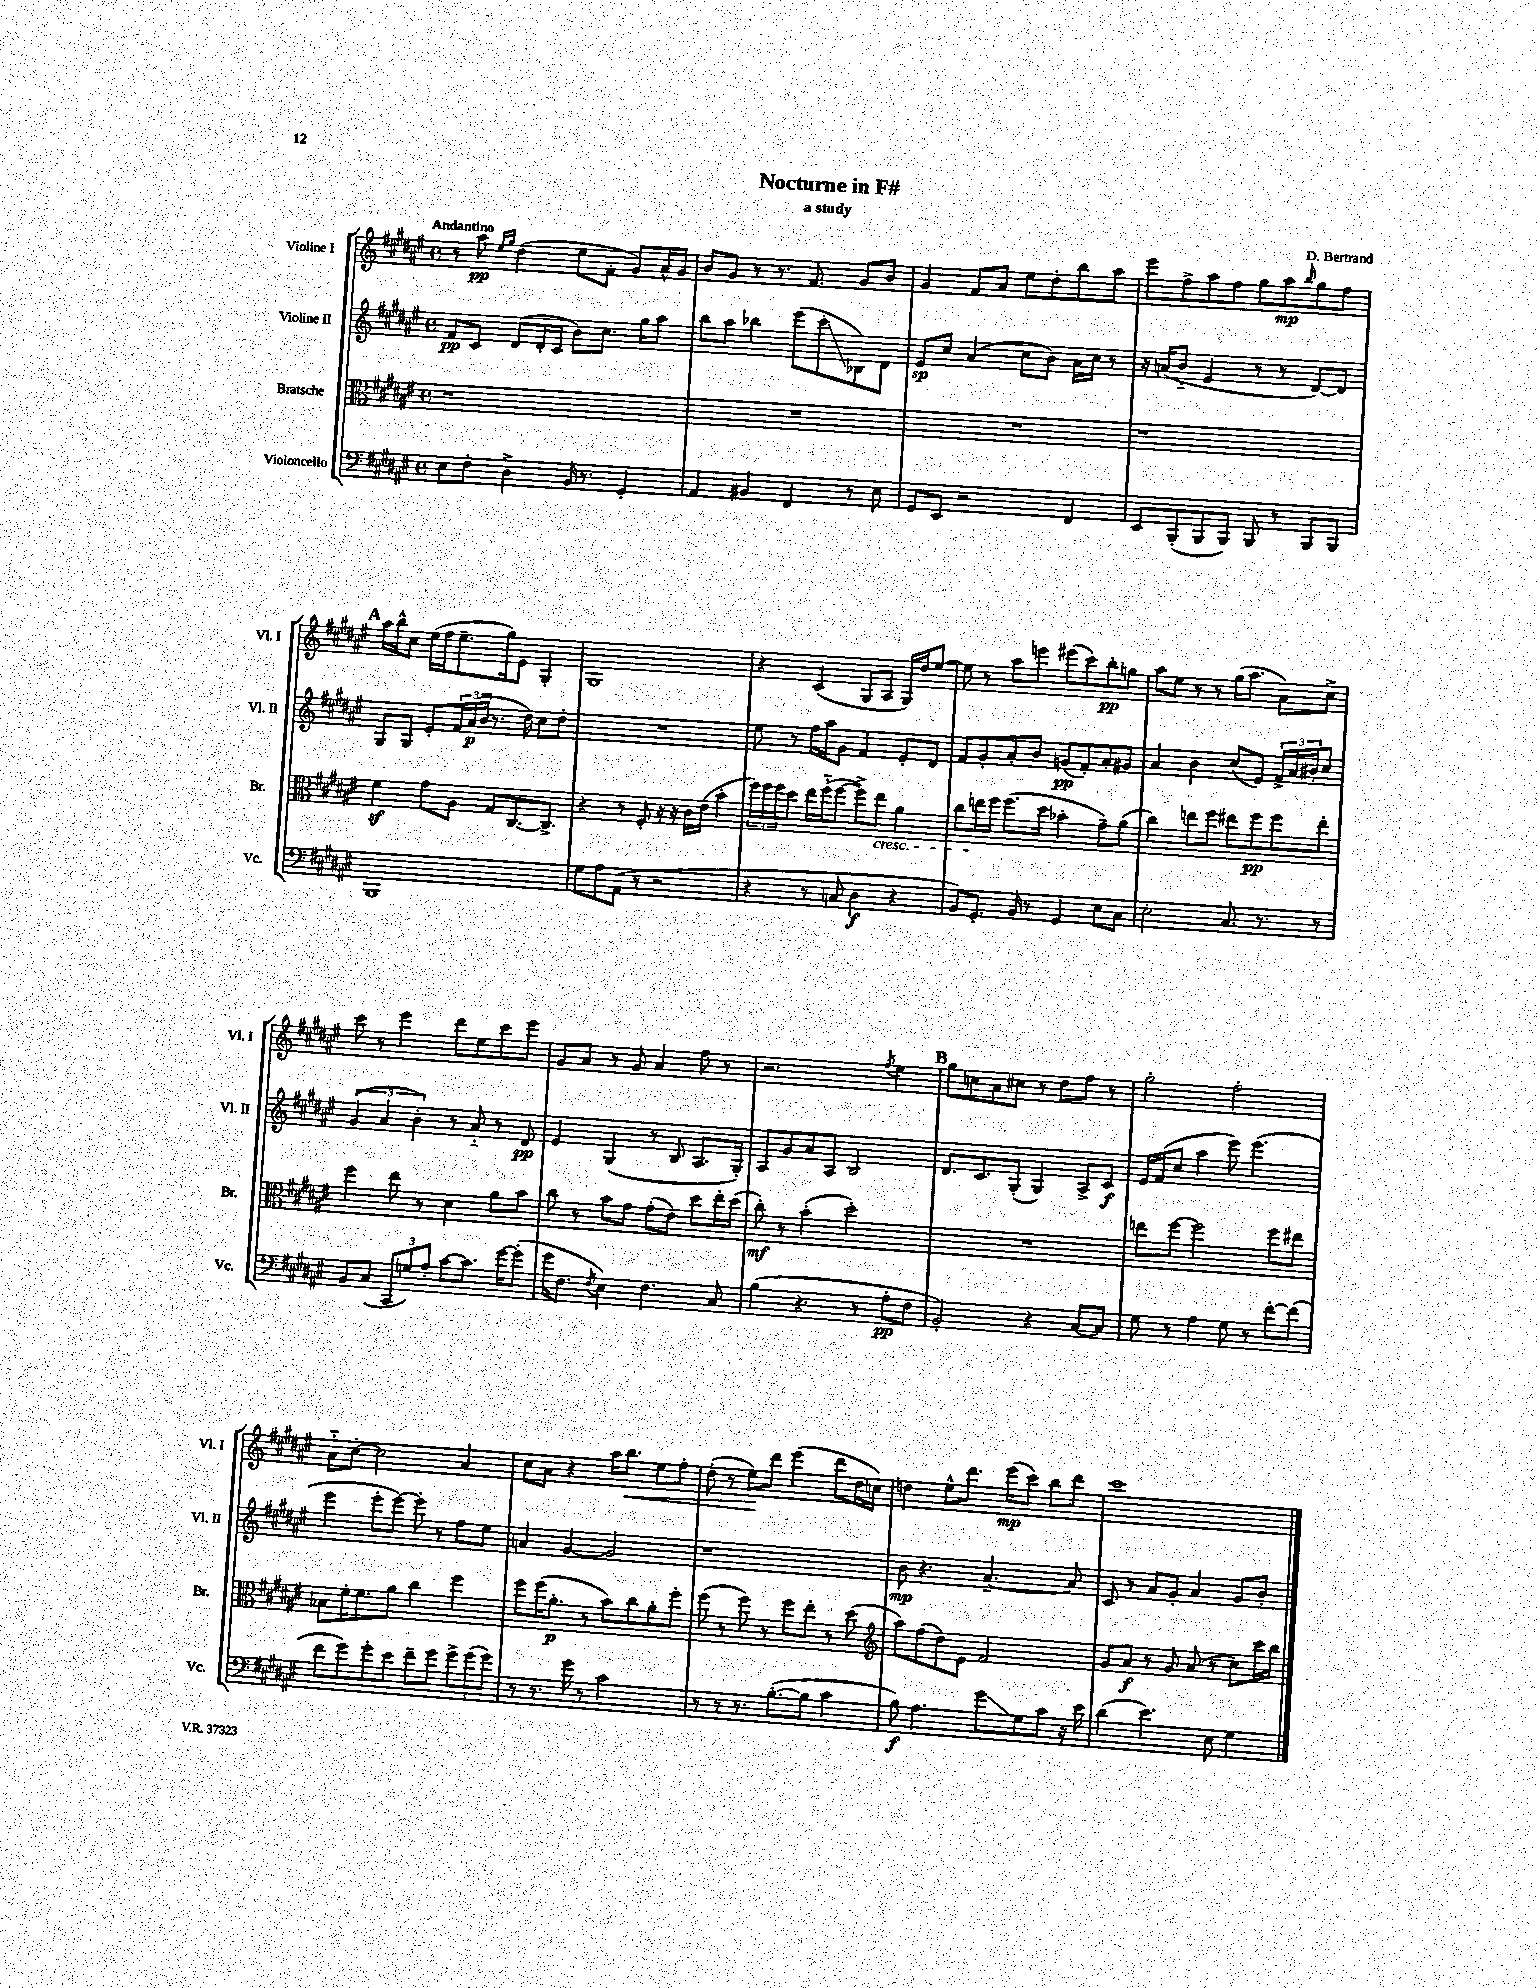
\header { title = "Nocturne in F#" composer = "D. Bertrand" subtitle = "a study" }
<<
\new StaffGroup <<
\new Staff = "s0" \with { instrumentName = "Violine I" shortInstrumentName = "Vl. I" } {
    \clef treble \key fis \major \defaultTimeSignature \time 4/4 \tempo "Andantino"
    r8 ais''8\pp \grace { eis''16 gis''16 } dis''4( eis''8 fis'8-. gis'8) ais'16-^ gis'16 |
    b'8 gis'8 r8 r8. fis'8. gis'8 b'8 |
    gis'4 fis'8 ais'8 eis''8 dis''8-. b''8 ais''8 |
    eis'''8 fis''8-> ais''8 fis''8 gis''8 ais''8\mp \grace { b''16 } gis''8 fis''8 |
    \mark \markup { \bold "A" } ais''16 b''16-^ cis''8 eis''16( fis''16 eis''8.-- gis''16) eis'8 gis4-. |
    gis1 |
    r4 cis'4( gis8 ais8 gis16) dis''16 eis''8~ |
    eis''8 r8 ais''8 e'''8 eis'''8( cis'''8) b''8-.\pp g''8 |
    ais''8 eis''8 r8 r8 gis''16( ais''8. ais'8) cis''8-> |
    cis'''8 r8 eis'''4 dis'''8 eis''8 cis'''8 eis'''8 |
    gis'8 ais'8 r8 gis'8 ais'4 fis''8 r8 |
    r2. \acciaccatura { fis''8 } eis''4 |
    \mark \markup { \bold "B" } gis''8 c''8 ais'8 cis''8 r8 dis''8 fis''8 r8 |
    gis''2-. fis''2-. |
    ais'8-_ cis''8~-. cis''2 ais'4 |
    cis''8 ais'8 r4 ais''16 b''8.\< eis''8 fis''8-. |
    dis''8-.( r8 eis''8\!) dis'''8 eis'''4( dis'''8 dis''16 c''16) |
    d''4 eis''8-^ dis'''8. eis'''16\mp( cis'''8) b''8 dis'''8 |
    cis'''1 \bar "|." |
}
\new Staff = "s1" \with { instrumentName = "Violine II" shortInstrumentName = "Vl. II" } {
    \clef treble \key fis \major \defaultTimeSignature \time 4/4
    fis'8\pp cis'8 dis'8( dis'16-. cis'16 b'8) cis''8. gis''16 ais''8 |
    b''8 ais''8 bes''4 eis'''8( cis'''8-.\glissando bes8) dis'8 |
    eis'8\sp cis''8 ais'4( cis''8 b'8) ais'16 cis''16 r8 |
    r16 a'16( b'8-_ eis'4 r8 r8 dis'8~) dis'8 |
    \mark \markup { \bold "A" } gis8 gis8 eis'8-. \tuplet 3/2 { fis'16 ais'16\p( b'16 } r8. dis''16) cis''8 dis''8-. |
    R1 |
    eis''8 r8 fis''16 ais''16 gis'8 fis'4 eis'8-. dis'8 |
    fis'8 gis'8-. ais'8-. b'8 g'8\pp( fis'8-.) ais'8-. gis'8 |
    ais'4 b'4 cis''8( eis'8) \tuplet 3/2 { fis'16-> ais'16 bis'16-. } cis''8 |
    \tuplet 3/2 { gis'4( ais'4 b'4-.) } r8 ais'8-_ r8 dis'8\pp |
    eis'4 gis4( r8 b8 ais8. gis16-.) |
    ais8 gis'8 ais'8 ais8 b2 |
    \mark \markup { \bold "B" } dis'8. cis'8. gis8-.( gis4) ais8-> cis'8\f |
    eis'16 fis'16( cis''8 ais''4 eis'''8) eis'''4.( |
    eis'''4 eis'''8-. eis'''8~) eis'''8-. r8 fis''8 eis''8 |
    a'4 gis'4~ gis'2 |
    r1 |
    b'8\mp r4. ais'4.~-- ais'8 |
    cis'8 r8 ais'8 gis'8-. ais'4 gis'8 b'8-. \bar "|." |
}
\new Staff = "s2" \with { instrumentName = "Bratsche" shortInstrumentName = "Br." } {
    \clef alto \key fis \major \defaultTimeSignature \time 4/4
    r1 |
    R1 |
    R1 |
    r1 |
    \mark \markup { \bold "A" } fis'4\sf gis'8 ais8 gis8 cis8.~ cis8.-> |
    r4 r8 fis8-. r16 r16 cis'16 eis'16( b'4-. |
    \tuplet 3/2 { fis''16) fis''16 fis''16 } dis''8 eis''16 fis''16-_( fis''8~ fis''8->) eis''8\cresc ais'4 |
    cis''8 e''16\! fis''16 fis''8.( dis''16 bes'4-. gis'8--) ais'8( |
    cis''4) e''8 fis''8 eis''8 fis''8\pp fis''8 eis''8-. |
    fis''4 eis''8 r8 dis'4 ais'8 b'8 |
    cis''8 r8 b'8 gis'8 gis'8-.( eis'8) dis''8 eis''16-. dis''16( |
    cis''8-.\mf) r8 b'4-.( dis''2-.) |
    \mark \markup { \bold "B" } R1 |
    e''8 fis''8~ fis''2 fis''8 eis''8 |
    bes8 fis'16-. fis'8. ais'8 cis''4 fis''4 |
    fis''8 fis''16( ais'8.-.\p r8 b'8) cis''8 ais'8-. fis''8-. |
    fis''8( r8 fis''8) r8 fis''8 eis''8-. r8 dis''8( |
    \clef treble ais''8) fis''8( dis''8) eis'8 fis'2 |
    gis'8 ais'8\f r8 gis'8 ais'8( r8 cis''8) cis'''16 b''16 \bar "|." |
}
\new Staff = "s3" \with { instrumentName = "Violoncello" shortInstrumentName = "Vc." } {
    \clef bass \key fis \major \defaultTimeSignature \time 4/4
    eis8 fis8-. dis4-> b,16 r8. gis,4-. |
    ais,4 bis,4 fis,4 r8 eis8 |
    gis,8 eis,8 r2 fis,4 |
    eis,8 b,,8-.( b,,8 b,,8) b,,8 r8 b,,8 b,,8 |
    \mark \markup { \bold "A" } b,,1 |
    gis8 ais8 ais,8( r8 r2 |
    r4 r8 c8 dis4\f r4 |
    b,8) gis,8.-. b,16 r8 gis,4 eis8 cis8 |
    eis2-. cis8. r8. r8 |
    b,8 cis8( \tuplet 3/2 { cis,8 g8) ais8-. } cis'8~ cis'8. gis'16~ gis'8-.( |
    gis'16 fis8. \acciaccatura { fis8 } eis4) fis4. cis8 |
    b4( r4. r8 ais8-.\pp fis8 |
    \mark \markup { \bold "B" } b,2-.) r4 cis8~ cis8 |
    gis8 r8 ais4 gis8 r8 fis'8~-. fis'8( |
    fis'8 gis'8) gis'8-. eis'8 fis'8-- gis'8 \tuplet 3/2 { gis'8-> gis'8( gis'8) } |
    r8 r8. gis'16 r8 cis'2 |
    r8 r8 r8. b8.~-.( b8 cis'4 |
    b8\f) ais4. gis'8\glissando gis8 cis'8 r16 eis'16 |
    dis'4( eis'4.) eis8 gis4 \bar "|." |
}
>>
>>
\layout { \context { \Score \remove "Bar_number_engraver" } }
